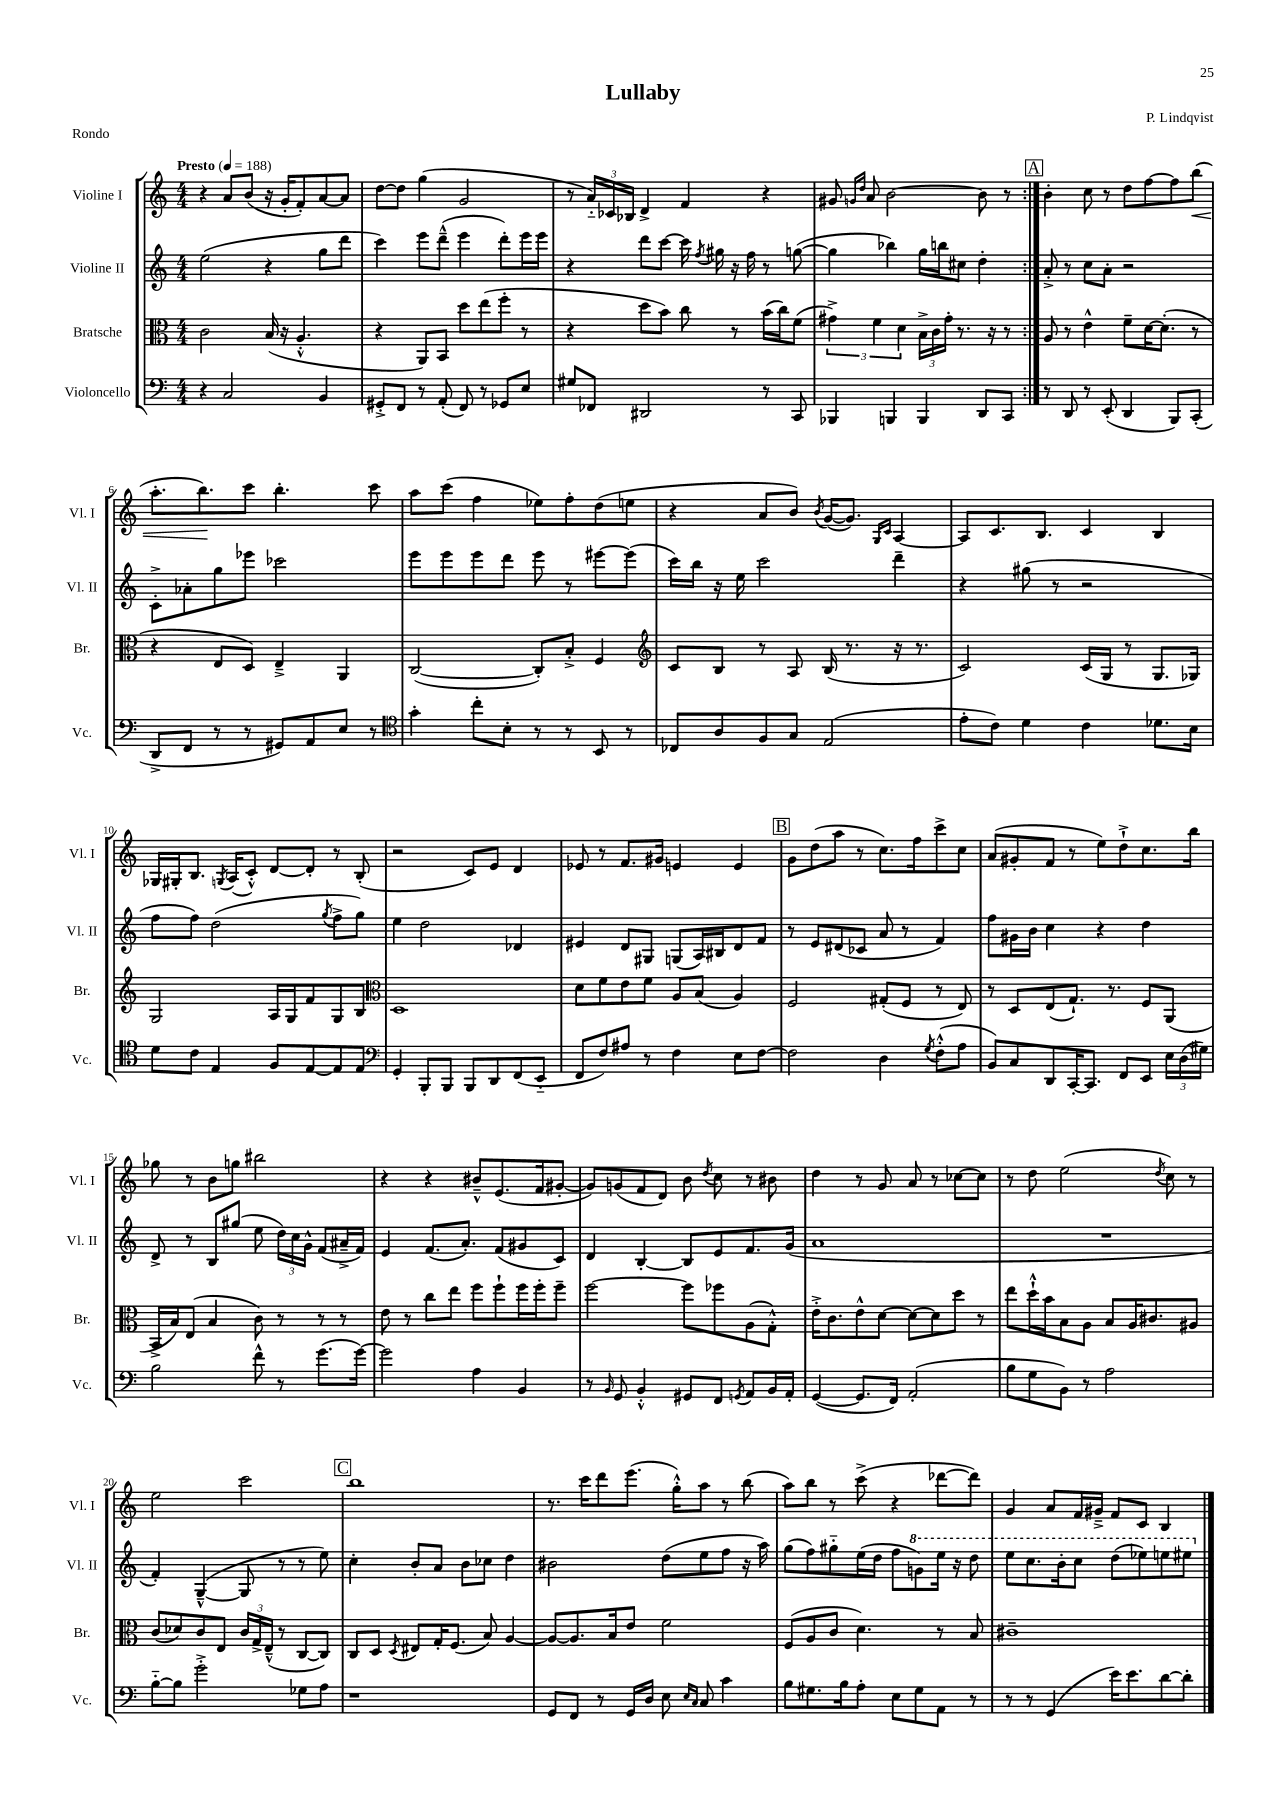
\header { title = "Lullaby" composer = "P. Lindqvist" piece = "Rondo" }
<<
\new StaffGroup <<
\new Staff = "s0" \with { instrumentName = "Violine I" shortInstrumentName = "Vl. I" } {
    \clef treble \key c \major \numericTimeSignature \time 4/4 \tempo "Presto" 4 = 188
    \autoBeamOff \repeat volta 2 { r4 a'8[ b'8]( r16 g'16[-. f'8-.) a'8~ a'8] |
    d''8[~ d''8] g''4( g'2 |
    r8 \tuplet 3/2 { a'16[-_) ces'16 bes16] } d'4-> f'4 r4 |
    gis'8 \grace { g'16[ d''16] } a'8 b'2~ b'8 r8 | }
    \mark \markup { \box "A" } b'4-. c''8 r8 d''8[ f''8~ f''8 b''8]\<( |
    a''8.[-. b''8.\!) c'''8] b''4.-. c'''8 |
    a''8[ c'''8]( f''4 ees''8[) f''8-. d''8( e''8] |
    r4 a'8[ b'8]) \acciaccatura { b'8 } g'16[~( g'8.]) \grace { g16[ c'16] } a4~ |
    a8[ c'8. b8.] c'4 b4 |
    ges16[ gis16-. b8.] \acciaccatura { g8 } a16[( c'8]-.-^) d'8[~ d'8]-. r8 b8-.( |
    r2 c'8[) e'8] d'4 |
    ees'8 r8 f'8.[ gis'16] e'4 e'4 |
    \mark \markup { \box "B" } g'8[ d''8( a''8] r8 c''8.[) f''16 c'''8-> c''8] |
    a'8[( gis'8-. f'8] r8 e''8[) d''8-!-> c''8. b''16] |
    ges''8 r8 b'8[ g''8] bis''2 |
    r4 r4 bis'8[---^ e'8.( f'16 gis'8]~-. |
    gis'8[) g'8( f'8 d'8]) b'8 \acciaccatura { d''8 } c''8 r8 bis'8 |
    d''4 r8 g'8 a'8 r8 ces''8[~ ces''8] |
    r8 d''8 e''2( \acciaccatura { d''8 } c''8) r8 |
    e''2 c'''2 |
    \mark \markup { \box "C" } b''1 |
    r8. c'''16[ d'''8 e'''8.]( g''16[-.-^) a''8] r8 b''8( |
    a''8[) b''8] r8 c'''8->( r4 des'''8[~ des'''8]) |
    g'4 a'8[ f'16 gis'16]---> f'8[ c'8] b4 \bar "|." |
}
\new Staff = "s1" \with { instrumentName = "Violine II" shortInstrumentName = "Vl. II" } {
    \clef treble \key c \major \numericTimeSignature \time 4/4
    \autoBeamOff \repeat volta 2 { e''2( r4 g''8[ d'''8] |
    c'''4) e'''8[ d'''8]---^( e'''4 d'''8[-.) e'''16 e'''16] |
    r4 d'''8[ c'''8]~ c'''16 \acciaccatura { f''8 } gis''16 r16 f''16 r8 g''8~( |
    g''4 bes''4) g''16[ b''16 cis''8] d''4-. | }
    \mark \markup { \box "A" } a'8-.-> r8 c''8[ a'8]-. r2 |
    c'8[-.-> aes'8-. g''8 ees'''8] ces'''2 |
    e'''8[ e'''8 e'''8 d'''8] e'''8 r8 eis'''8[~ eis'''8]( |
    c'''16[) b''16] r16 e''16 c'''2 d'''4-- |
    r4 gis''8( r8 r2 |
    f''8[ f''8]) d''2( \acciaccatura { g''8 } f''8[-> g''8]) |
    e''4 d''2 des'4 |
    eis'4 d'8[ gis8] g8[( a16) bis16 d'8 f'8] |
    \mark \markup { \box "B" } r8 e'8[ dis'8( ces'8] a'8 r8 f'4) |
    f''8[ gis'16 b'16] c''4 r4 d''4 |
    d'8-> r8 b8[ gis''8]( e''8 \tuplet 3/2 { d''16[) c''16 g'16]-^ } f'8[( ais'16---> f'16]) |
    e'4 f'8.[( a'8.]-.) f'8[( gis'8 c'8]) |
    d'4 b4~-. b8[ e'8 f'8. g'16]( |
    a'1 |
    R1 |
    f'4-.) g4~---^( g8 r8 r8 e''8) |
    \mark \markup { \box "C" } c''4-. b'8[-. a'8] b'8[ ces''8] d''4 |
    bis'2 d''8[( e''8 f''8] r16 a''16) |
    g''8[( f''8) gis''8-_ e''16( d''16] f''8[ \ottava #1 g''8) e'''16] r16 d'''8 |
    e'''8[ c'''8. b''16-. c'''8] d'''8[( ees'''8) e'''8 eis'''8] \ottava #0 \bar "|." |
}
\new Staff = "s2" \with { instrumentName = "Bratsche" shortInstrumentName = "Br." } {
    \clef alto \key c \major \numericTimeSignature \time 4/4
    \autoBeamOff \repeat volta 2 { c'2 b16( r16 a4.-.-^ |
    r4 a,8[) b,8] d''8[ e''8( f''8]-. r8 |
    r4 d''8[ b'8]) c''8 r8 b'16[( c''16) f'8]( |
    \tuplet 3/2 { gis'4->) f'4 d'4 } \tuplet 3/2 { b16[-> c'16 gis'16]-. } r8. r16 r8 | }
    \mark \markup { \box "A" } a8 r8 e'4-^ f'8[-- d'16~ d'8.]-.( r8 |
    r4 e8[ d8]) e4---> a,4 |
    c2~( c8[-.) b8]-.-> f4 |
    \clef treble c'8[ b8] r8 a8 b16( r8. r16 r8. |
    c'2) c'16[( g16] r8 g8.[ ges16]) |
    g2 a16[ g16 f'8 g8 b8] |
    \clef alto d1 |
    d'8[ f'8 e'8 f'8] a8[ b8]( a4) |
    \mark \markup { \box "B" } f2 gis8[-.( f8] r8 e8) |
    r8 d8[ e8( g8.]-!) r8. f8[ a,8]( |
    b,16[-> b16) e8]( b4 c'8) r8 r8 r8 |
    e'8 r8 c''8[ e''8] f''8[ f''8-! f''16 f''16-. f''8]-- |
    f''2~ f''8[ fes''8 a8( g8]-.-^) |
    e'16[-.-> c'8. e'8-^ d'8]~ d'8[~ d'8 d''8] r8 |
    e''8[ d''16-!-^ b'16 b8 a8] b8[ a16 cis'8. ais8] |
    c'8[( des'8) c'8 e8] \tuplet 3/2 { c'16[ g16-> e16]---^( } r8 c8[~ c8]) |
    \mark \markup { \box "C" } c8[ d8] \acciaccatura { d8 } eis8[ g16-. f8.]( b8) a4~ |
    a8[~ a8. b16 e'8] f'2 |
    f8[( a8 c'8] d'4.) r8 b8 |
    cis'1-- \bar "|." |
}
\new Staff = "s3" \with { instrumentName = "Violoncello" shortInstrumentName = "Vc." } {
    \clef bass \key c \major \numericTimeSignature \time 4/4
    \autoBeamOff \repeat volta 2 { r4 c2 b,4 |
    gis,8[-.-> f,8] r8 a,8-.( f,8) r8 ges,8[ e8] |
    gis8[ fes,8] dis,2 r8 c,8 |
    bes,,4 b,,4 b,,4 d,8[ c,8] | }
    \mark \markup { \box "A" } r8 d,8 r8 e,8-.( d,4 b,,8[) c,8]-.( |
    d,8[-> f,8] r8 r8 gis,8[) a,8 e8] r8 |
    \clef tenor g'4-. c''8[-. b8]-. r8 r8 b,8 r8 |
    ces8[ a8 f8 g8] e2( |
    e'8[-. c'8]) d'4 c'4 des'8.[ b16] |
    d'8[ c'8] e4 f8[ e8~ e8 e8] |
    \clef bass g,4-. b,,8[-. b,,8] b,,8[ d,8 f,8( e,8]-_ |
    f,8[ f8) ais8] r8 f4 e8[ f8]~ |
    \mark \markup { \box "B" } f2 d4 \acciaccatura { g8 } f8[-.-^( a8] |
    b,8[) c8 d,8 c,16~-. c,8.] f,8[ e,8] \tuplet 3/2 { e16[ d16( gis16]) } |
    b2 f'8-^ r8 g'8.[( g'16]~) |
    g'2 a4 b,4 |
    r8 \grace { b,16 } g,8 b,4-.-^ gis,8[ f,8] \acciaccatura { g,8 } a,8[ b,16 a,16]-. |
    g,4~( g,8.[ f,16]) a,2-.( |
    b8[ g8 b,8]) r8 a2 |
    b8[~-_ b8] g'2-.-> ges8[ a8] |
    \mark \markup { \box "C" } r1 |
    g,8[ f,8] r8 g,16[ d16] e8 \grace { e16[ c16] } c8 c'4 |
    b8[ gis8. b16 a8]-. e8[ gis8 a,8] r8 |
    r8 r8 g,4( e'16[) e'8. d'8~ d'8]-. \bar "|." |
}
>>
>>
